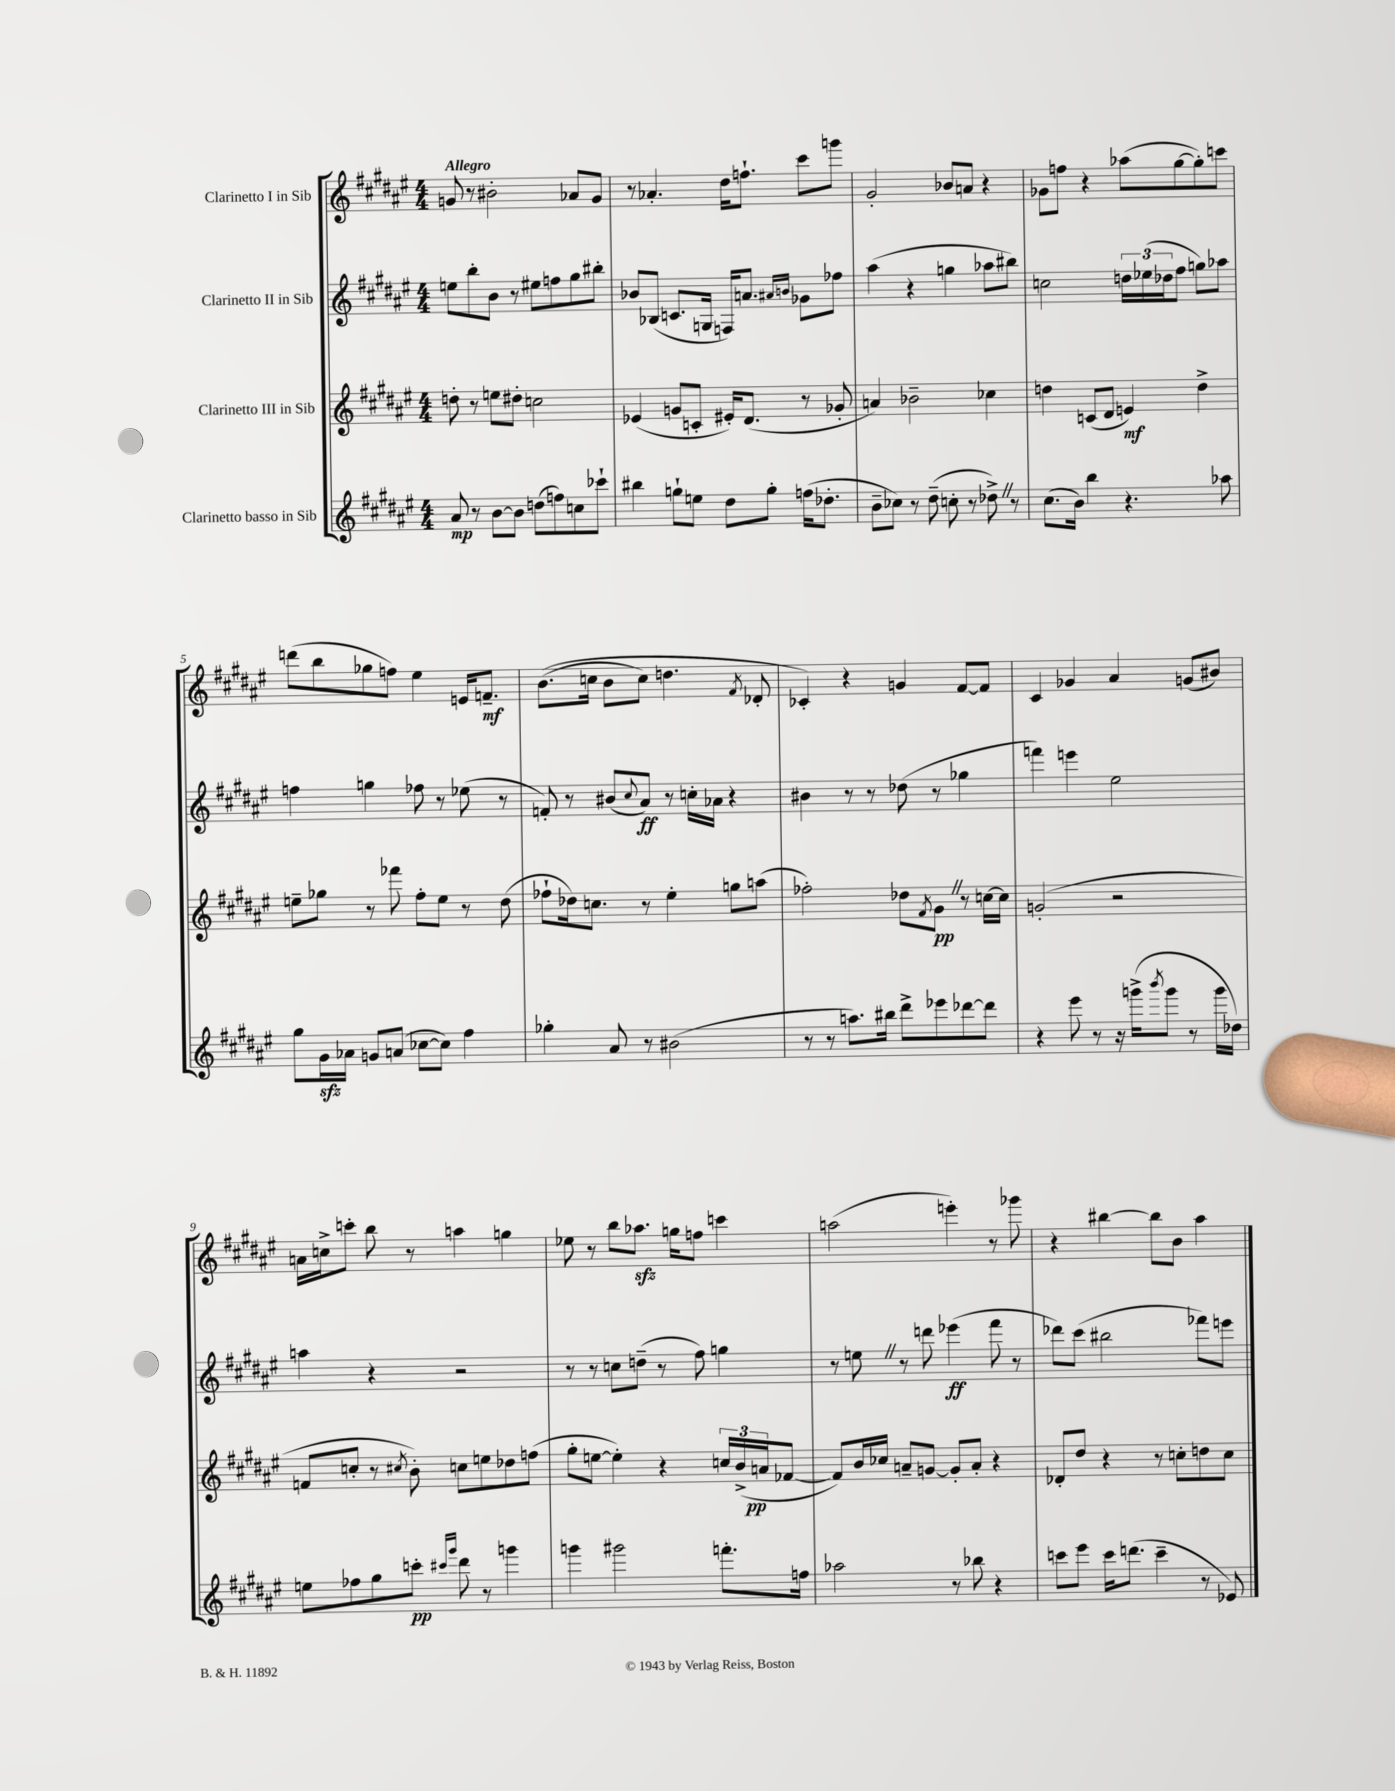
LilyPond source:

<<
\new StaffGroup <<
\new Staff = "s0" \with { instrumentName = "Clarinetto I in Sib" } {
    \clef treble \key fis \major \numericTimeSignature \time 4/4 \tempo "Allegro"
    g'8 r8 bis'2-. aes'8 g'8 |
    r8 aes'4.-. dis''16 f''8.-! cis'''8 g'''8 |
    gis'2-. bes'8 a'8 r4 |
    ges'8 f''8 r4 aes''8( gis''8~ gis''8-.) c'''8 |
    d'''8( b''8 ges''8 f''8) eis''4 e'16 f'8.--\mf |
    b'8.(\( c''16 b'8 c''8) d''4. \acciaccatura { fis'8 } des'8-. |
    ces'4-.\) r4 g'4 fis'8~ fis'8 |
    cis'4 ges'4 ais'4 g'8( bis'8) |
    a'16 c''16-> c'''8-. b''8 r8 a''4 g''4 |
    ees''8 r8 b''8 aes''8.\sfz g''16 f''8 c'''4 |
    a''2( e'''4-.) r8 ges'''8 |
    r4 bis''4~ bis''8 b'8 ais''4 \bar "|." |
}
\new Staff = "s1" \with { instrumentName = "Clarinetto II in Sib" } {
    \clef treble \key fis \major \numericTimeSignature \time 4/4
    e''8 b''8-. b'8 r8 eis''8 f''8 gis''8 bis''8-. |
    bes'8 bes8( c'8. g16 f16) a'8. \grace { ais'16 b'16 } ges'8 fes''8 |
    ais''4( r4 g''4 aes''8 bis''8) |
    c''2 \tuplet 3/2 { d''16 ees''16( des''16 } fis''8 g''8) aes''8 |
    f''4 g''4 fes''8 r8 ees''8( r8 |
    f'8-.) r8 bis'8( \appoggiatura { cis''8 } ais'8\ff) r8 c''16-. aes'16 r4 |
    bis'4 r8 r8 des''8( r8 ges''4 |
    f'''4) e'''4 eis''2 |
    a''4 r4 r2 |
    r8 r8 c''8 d''8--( r8 fis''8) g''4 |
    r8 e''8 \once \override BreathingSign.text = \markup { \musicglyph "scripts.caesura.straight" } \breathe r8 d'''8 ees'''4\ff( fis'''8 r8 |
    des'''8) cis'''8( bis''2 fes'''8) e'''8 \bar "|." |
}
\new Staff = "s2" \with { instrumentName = "Clarinetto III in Sib" } {
    \clef treble \key fis \major \numericTimeSignature \time 4/4
    d''8-. r8 e''8 dis''8-. c''2 |
    ees'4( g'8 c'8-. eis'16-.) dis'8.( r8 ges'8-. |
    a'4) bes'2-- ces''4 |
    d''4 c'8( dis'8 e'4\mf) d''4-> |
    e''8-- ges''8 r8 fes'''8 fis''8-. e''8 r8 dis''8( |
    fes''8-! des''16) c''8. r8 eis''4-. g''8 a''8( |
    fes''2-.) des''8 \acciaccatura { fis'8 } gis'8\pp \once \override BreathingSign.text = \markup { \musicglyph "scripts.caesura.straight" } \breathe r8 c''16~ c''16 |
    g'2-.( r2 |
    f'8 c''8-. r8 \acciaccatura { cis''8 } b'8-.) c''8 e''8 des''8 f''8( |
    gis''8-. e''8~ e''4-.) r4 \tuplet 3/2 { c''16 b'16->( a'16\pp } fes'8~ |
    fes'8) b'16 ces''16 a'8-- g'8~ g'8-. a'8-. r4 |
    des'8-. dis''8 r4 r8 c''8-. d''8 c''8 \bar "|." |
}
\new Staff = "s3" \with { instrumentName = "Clarinetto basso in Sib" } {
    \clef treble \key fis \major \numericTimeSignature \time 4/4
    ais'8\mp r8 b'8~ b'8 d''8( f''8) c''8 ces'''8-! |
    bis''4 g''8-! e''8 dis''8 g''8-. f''16( des''8.-. |
    b'8-- ces''8) r8 dis''8--( c''8-. r8 des''8->) \once \override BreathingSign.text = \markup { \musicglyph "scripts.caesura.straight" } \breathe r8 |
    cis''8.( b'16) b''4 r4. aes''8 |
    gis''8 gis'16\sfz aes'16 g'8 a'8( ces''8~ ces''8) fis''4 |
    ges''4-. ais'8 r8 bis'2( |
    r8 r8 a''8.) bis''16 dis'''8-> ees'''8 des'''8~ des'''8 |
    r4 eis'''8 r8 r16 g'''16->( \acciaccatura { b'''8 } g'''8 r8 g'''16 des''16) |
    e''8 fes''8 gis''8 c'''8-.\pp \grace { cis'''16 gis'''16 } dis'''8 r8 g'''4 |
    g'''4 gis'''2 f'''8.-. f''16 |
    aes''2 r8 bes''8 r4 |
    c'''8 eis'''8 c'''16 d'''8.( c'''4-- r8 ees'8) \bar "|." |
}
>>
>>
